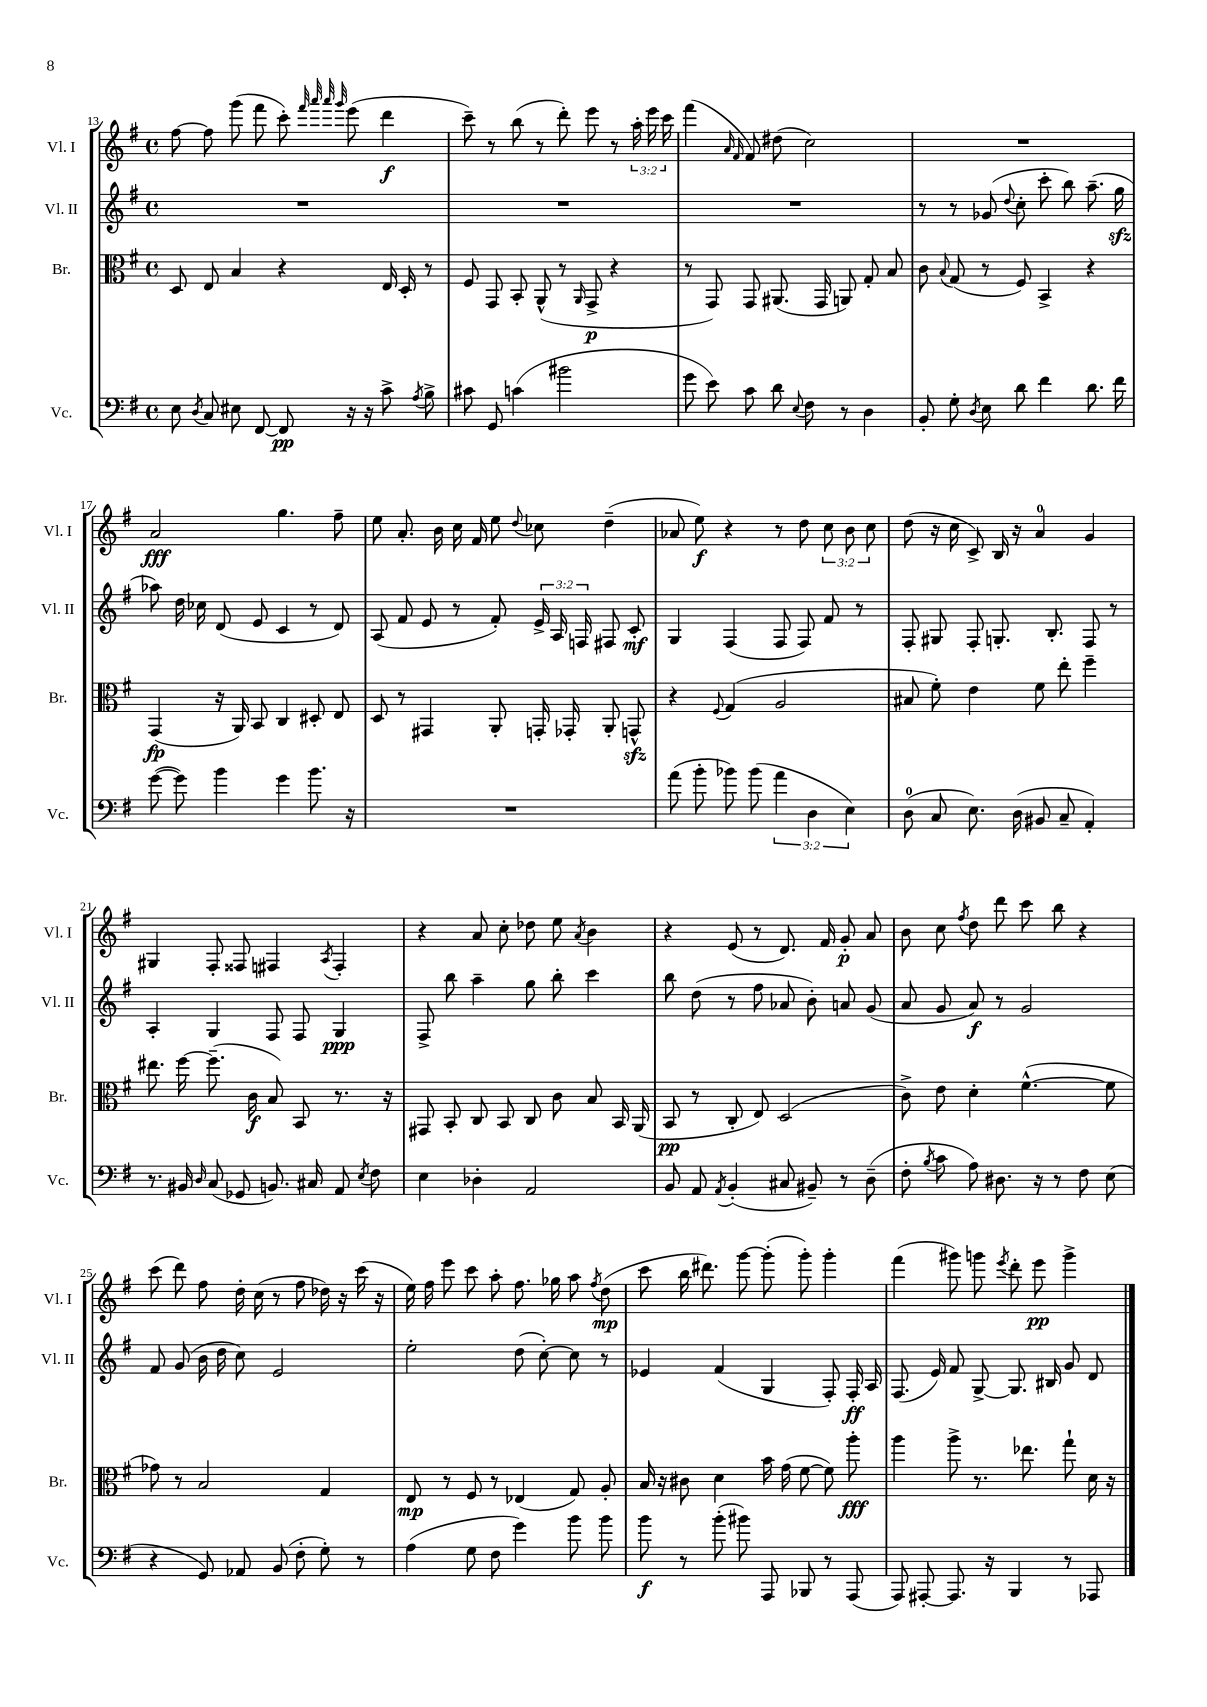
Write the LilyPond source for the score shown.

<<
\new StaffGroup <<
\new Staff = "s0" \with { instrumentName = "Vl. I" shortInstrumentName = "Vl. I" } {
    \clef treble \key g \major \defaultTimeSignature \time 4/4 \override Staff.TupletNumber.text = #tuplet-number::calc-fraction-text
    \autoBeamOff fis''8~ fis''8 g'''8( fis'''8 c'''8-.) \grace { fis'''32 a'''32 a'''32 g'''32 } e'''8( d'''4\f |
    c'''8--) r8 b''8( r8 d'''8-.) e'''8 r8 \tuplet 3/2 { a''16-. e'''16 c'''16 } |
    fis'''4( \grace { a'16 fis'16 } fis'8) dis''8( c''2) |
    R1 |
    a'2\fff g''4. fis''8-- |
    e''8 a'8.-. b'16 c''16 fis'16 e''8 \appoggiatura { d''8 } ces''8 d''4--( |
    aes'8 e''8\f) r4 r8 d''8 \tuplet 3/2 { c''8 b'8 c''8 } |
    d''8( r16 c''16 c'8->) b16 r16 a'4-0 g'4 |
    gis4 fis8-. fisis8 fis4 \acciaccatura { a8 } fis4-. |
    r4 a'8 c''8-. des''8 e''8 \acciaccatura { a'8 } b'4 |
    r4 e'8( r8 d'8.) fis'16 g'8-.\p a'8 |
    b'8 c''8 \acciaccatura { fis''8 } d''8 d'''8 c'''8 b''8 r4 |
    c'''8( d'''8) fis''8 d''16-. c''16( r8 fis''8 des''16) r16 c'''16( r16 |
    e''16) fis''16 e'''8 c'''8 a''8-. fis''8. ges''16 a''8 \acciaccatura { fis''8 } d''8\mp( |
    c'''8 b''16 dis'''8.) g'''8~ g'''8-.( g'''8-.) g'''4-. |
    fis'''4( gis'''8) g'''8 \acciaccatura { e'''8 } d'''8-. e'''8\pp g'''4-> \bar "|." |
}
\new Staff = "s1" \with { instrumentName = "Vl. II" shortInstrumentName = "Vl. II" } {
    \clef treble \key g \major \defaultTimeSignature \time 4/4 \override Staff.TupletNumber.text = #tuplet-number::calc-fraction-text
    \autoBeamOff R1 |
    R1 |
    R1 |
    r8 r8 ges'8( \appoggiatura { d''8 } c''8-. c'''8-. b''8) a''8.--( g''16\sfz |
    aes''8) d''16 ces''16 d'8( e'8 c'4 r8 d'8) |
    a8( fis'8 e'8 r8 fis'8-.) \tuplet 3/2 { e'16-> a16 f16 } fis8 c'8-.\mf |
    g4 fis4( fis8 fis8) fis'8 r8 |
    fis8-. gis8 fis8-. g8.-. b8.-. fis8 r8 |
    a4-. g4 fis8 fis8 g4\ppp |
    fis8-> b''8 a''4-- g''8 b''8-. c'''4 |
    b''8 d''8( r8 fis''8 aes'8 b'8-.) a'8 g'8( |
    a'8 g'8 a'8\f) r8 g'2 |
    fis'8 g'8( b'16 d''16 c''8) e'2 |
    e''2-. d''8( c''8~-.) c''8 r8 |
    ees'4 fis'4( g4 fis8-.) fis16-.\ff a16 |
    fis8.( e'16) fis'8 g8~-> g8. bis16 g'8 d'8 \bar "|." |
}
\new Staff = "s2" \with { instrumentName = "Br." shortInstrumentName = "Br." } {
    \clef alto \key g \major \defaultTimeSignature \time 4/4
    \autoBeamOff d8 e8 b4 r4 e16 d16-. r8 |
    fis8 g,8 b,8-. a,8-^( r8 \grace { a,16 } g,8->\p r4 |
    r8 g,8) g,8 ais,8.( g,16 a,8) g8-. b8 |
    c'8 \appoggiatura { b8 } g8( r8 fis8) b,4-> r4 |
    g,4\fp( r16 a,16) b,8 c4 dis8-. e8 |
    d8 r8 gis,4 a,8-. g,16-. ges,16-. a,8-. g,8-^\sfz |
    r4 \appoggiatura { fis8 } g4( a2 |
    bis8 fis'8-.) e'4 fis'8 e''8-. fis''4-- |
    eis''8. fis''16~ fis''8.--( c'16\f b8) b,8 r8. r16 |
    gis,8 b,8-. c8 b,8 c8 c'8 b8 b,16 a,16( |
    b,8\pp r8 c8-. e8) d2( |
    c'8->) e'8 d'4-. fis'4.~-^( fis'8 |
    ges'8) r8 b2 g4 |
    e8\mp r8 fis8 r8 ees4( g8) a8-. |
    b16 r16 cis'8 d'4 b'16 g'16( fis'8~ fis'8) a''8-.\fff |
    a''4 a''8-> r8. ees''8. g''8-! d'16 r16 \bar "|." |
}
\new Staff = "s3" \with { instrumentName = "Vc." shortInstrumentName = "Vc." } {
    \clef bass \key g \major \defaultTimeSignature \time 4/4 \override Staff.TupletNumber.text = #tuplet-number::calc-fraction-text
    \autoBeamOff e8 \acciaccatura { d8 } c8 eis8 fis,8~ fis,8\pp r16 r16 c'8-> \acciaccatura { a8 } b8-> |
    cis'8 g,8 c'4( bis'2 |
    g'8 e'8) c'8 d'8 \appoggiatura { e8 } fis8 r8 d4 |
    b,8-. g8-. \acciaccatura { d8 } e8 d'8 fis'4 d'8. fis'16 |
    g'8~( g'8) b'4 g'4 b'8. r16 |
    R1 |
    a'8( b'8-. bes'8) bes'8( \tuplet 3/2 { a'4 d4 e4) } |
    d8-0( c8 e8.) d16( bis,8 c8-- a,4-.) |
    r8. bis,16 \grace { d16 } c8( ges,8 b,8.) cis16 a,8 \acciaccatura { e8 } fis8 |
    e4 des4-. a,2 |
    b,8 a,8 \acciaccatura { a,8 } b,4-.( cis8 bis,8--) r8 d8--( |
    fis8-. \acciaccatura { b8 } c'8 a8) dis8. r16 r8 fis8 e8( |
    r4 g,8) aes,8 b,8( fis8-. g8-.) r8 |
    a4( g8 fis8 g'4) b'8 b'8 |
    b'8\f r8 b'8-.( bis'8) a,,8 bes,,8 r8 a,,8( |
    a,,8) ais,,8~-. ais,,8. r16 b,,4 r8 aes,,8 \bar "|." |
}
>>
>>
\layout { \context { \Score currentBarNumber = #13 } }
